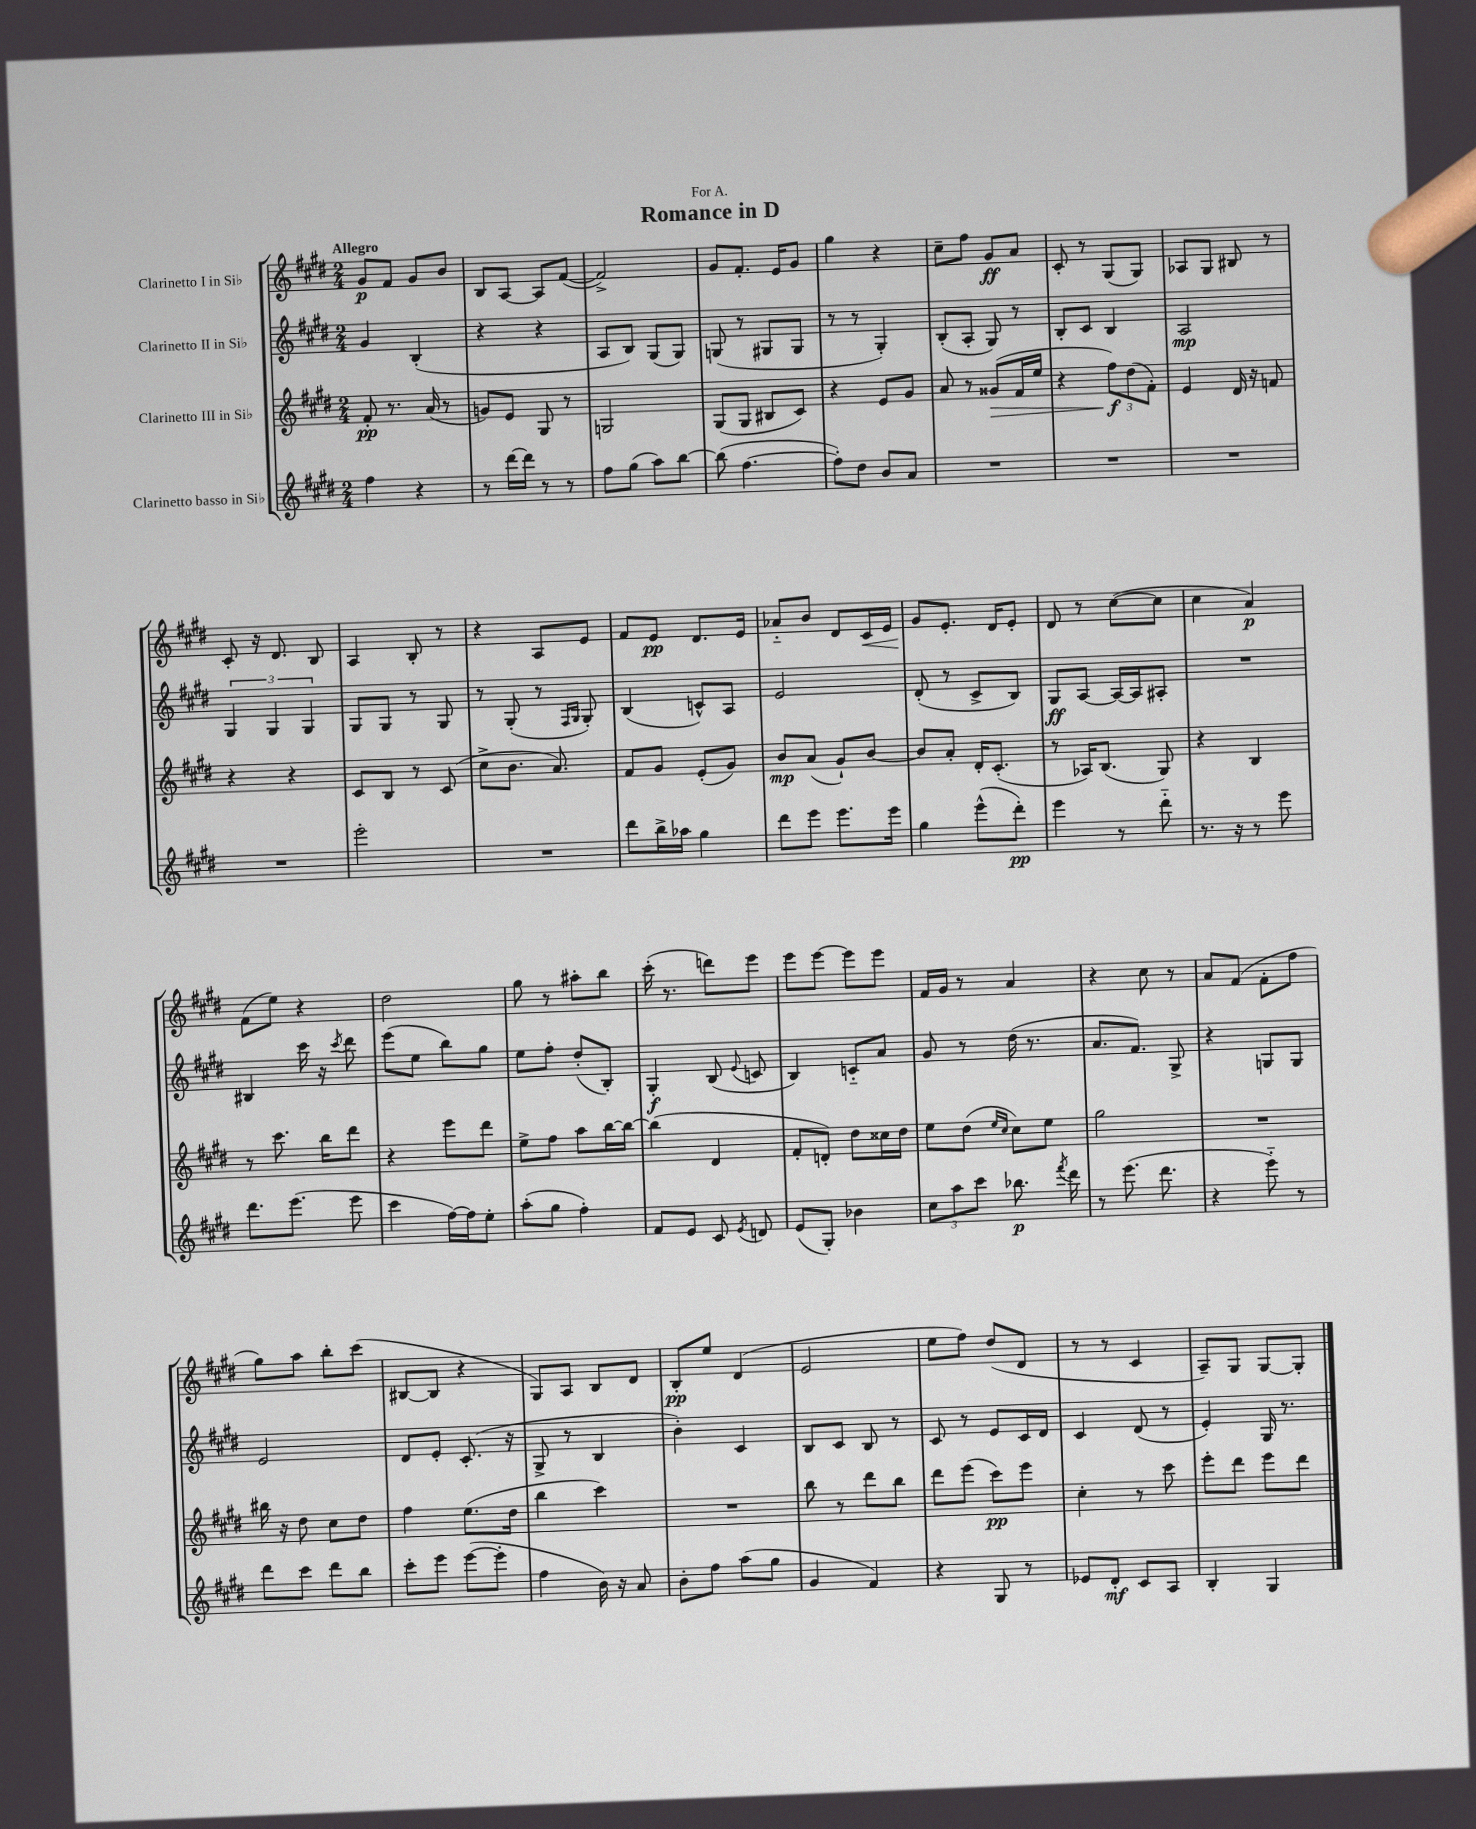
\header { title = "Romance in D" dedication = "For A." }
<<
\new StaffGroup <<
\new Staff = "s0" \with { instrumentName = "Clarinetto I in Sib" } {
    \clef treble \key e \major \numericTimeSignature \time 2/4 \tempo "Allegro"
    \autoBeamOff gis'8[\p fis'8] gis'8[ b'8] |
    b8[ a8]~ a8[ fis'8]~( |
    fis'2->) |
    gis'8[ fis'8.]-. e'16[ gis'8] |
    gis''4 r4 |
    cis''8[-- fis''8] gis'8[\ff a'8] |
    cis'8-. r8 gis8[( gis8]) |
    aes8[ gis8] bis8 r8 |
    cis'8-. r16 dis'8. b8 |
    a4 b8-. r8 |
    r4 a8[ e'8] |
    fis'8[ e'8]\pp dis'8.[ e'16] |
    aes'8[-_ b'8] dis'8[ cis'16\< e'16] |
    gis'8[\! e'8.]-. dis'16[ e'8]-. |
    dis'8 r8 cis''8[~( cis''8] |
    cis''4 a'4\p) |
    fis'8[( e''8]) r4 |
    dis''2 |
    gis''8 r8 ais''8[-. b''8] |
    cis'''16-.( r8. d'''8[) e'''8] |
    e'''8[ e'''8]~ e'''8[ e'''8] |
    fis'16[ gis'16] r8 a'4 |
    r4 cis''8 r8 |
    a'8[ fis'8]( fis'8[-. fis''8] |
    gis''8[) a''8] b''8[-. cis'''8]( |
    bis8[~ bis8] r4 |
    gis8[) a8] b8[ dis'8] |
    b8[-.\pp e''8] dis'4( |
    e'2 |
    e''8[ fis''8]) dis''8[( dis'8] |
    r8 r8 cis'4 |
    a8[--) gis8] gis8[~ gis8]-. \bar "|." |
}
\new Staff = "s1" \with { instrumentName = "Clarinetto II in Sib" } {
    \clef treble \key e \major \numericTimeSignature \time 2/4
    \autoBeamOff gis'4 b4-.( |
    r4 r4 |
    a8[ b8]) gis8[( gis8]) |
    g8( r8 gis8[ gis8] |
    r8 r8 gis4-.) |
    b8[-.( a8]-. gis8) r8 |
    b8[-. cis'8] b4 |
    a2\mp |
    \tuplet 3/2 { gis4 gis4 gis4 } |
    gis8[ gis8] r8 gis8 |
    r8 gis8-.( r8 \grace { fis16[ gis16] } gis8-.) |
    b4( c'8[-^) a8] |
    e'2 |
    dis'8-.( r8 cis'8[-> b8]) |
    gis8[\ff a8]~ a16[~ a16 ais8]-. |
    R2 |
    bis4 cis'''16 r16 \acciaccatura { cis'''8 } dis'''8 |
    e'''8[( e''8] b''8[) gis''8] |
    e''8[ fis''8]-. dis''8[-.( b8]-.) |
    gis4-.\f b8( \appoggiatura { e'8 } c'8 |
    b4) c'8[-_ a'8] |
    gis'8 r8 dis''16( r8. |
    a'8.[ fis'8.]) gis8-> |
    r4 g8[ g8] |
    e'2 |
    dis'8[ e'8]-. cis'8.-.( r16 |
    gis8-> r8 b4 |
    b'4-.) cis'4 |
    b8[ cis'8] b8 r8 |
    cis'8 r8 e'8[ cis'16 dis'16] |
    cis'4 dis'8( r8 |
    e'4-.) gis16 r8. \bar "|." |
}
\new Staff = "s2" \with { instrumentName = "Clarinetto III in Sib" } {
    \clef treble \key e \major \numericTimeSignature \time 2/4
    \autoBeamOff fis'8-.\pp r8. a'16( r8 |
    g'8[) e'8] gis8 r8 |
    g2 |
    gis8[( gis8] bis8[ cis'8]) |
    r4 e'8[ gis'8] |
    a'8 r8 gisis'8[\>( fis'16 e''16] |
    r4 \tuplet 3/2 { fis''8[\f\!) dis''8( fis'8]-.) } |
    e'4 dis'16 r16 f'8 |
    r4 r4 |
    cis'8[ b8] r8 cis'8( |
    cis''8[-> b'8.] a'8.) |
    fis'8[ gis'8] e'8[-.( gis'8]) |
    b'8[\mp a'8]( gis'8[-!) b'8]~ |
    b'8[ a'8]-. dis'16[-. cis'8.]-.( |
    r8 aes16[) b8.]( gis8) |
    r4 b4 |
    r8 cis'''8. b''16[ dis'''8] |
    r4 e'''8[ dis'''8] |
    e''8[-> fis''8] a''8[ b''16~ b''16]~ |
    b''4( dis'4 |
    fis'8[-. d'8]-.) dis''8[ cisis''16 dis''16] |
    e''8[ dis''8]( \grace { e''16[ cis''16] } cis''8[) e''8] |
    gis''2 |
    R2 |
    bis''16 r16 dis''8 cis''8[ dis''8] |
    fis''4 e''8.[( dis''16] |
    b''4 cis'''4) |
    R2 |
    b''8 r8 dis'''8[ b''8] |
    dis'''8[ e'''8]( cis'''8[\pp) e'''8] |
    cis''4-. r8 cis'''8 |
    e'''8[-. dis'''8] e'''8[ dis'''8] \bar "|." |
}
\new Staff = "s3" \with { instrumentName = "Clarinetto basso in Sib" } {
    \clef treble \key e \major \numericTimeSignature \time 2/4
    \autoBeamOff fis''4 r4 |
    r8 dis'''16[~ dis'''16] r8 r8 |
    fis''8[ gis''8]( a''8[) b''8]~ |
    b''8( fis''4.~ |
    fis''8[-.) dis''8] b'8[ a'8] |
    R2 |
    R2 |
    R2 |
    R2 |
    e'''2-. |
    R2 |
    dis'''8[ b''16-> aes''16] gis''4 |
    dis'''8[ e'''8] e'''8.[ e'''16] |
    gis''4 e'''8[-^( dis'''8]-.\pp) |
    e'''4 r8 dis'''8-_ |
    r8. r16 r8 e'''8 |
    dis'''8.[ e'''8.]( e'''8 |
    cis'''4 fis''16[~) fis''16 e''8]-. |
    a''8[-.( gis''8] fis''4-.) |
    fis'8[ e'8] cis'8 \acciaccatura { e'8 } d'8 |
    e'8[( gis8]-.) bes'4 |
    \tuplet 3/2 { cis''8[ a''8 cis'''8] } bes''8.\p \acciaccatura { fis'''8 } dis'''16 |
    r8 e'''8.( dis'''8. |
    r4 e'''8-_) r8 |
    dis'''8[ cis'''8] dis'''8[ b''8] |
    cis'''8[-. e'''8] e'''8[~( e'''8]-. |
    fis''4 b'16) r16 a'8 |
    b'8[-. fis''8] a''8[( gis''8] |
    gis'4 fis'4) |
    r4 gis8 r8 |
    ees'8[ dis'8]-.\mf cis'8[ a8] |
    b4-. gis4 \bar "|." |
}
>>
>>
\layout { \context { \Score \remove "Bar_number_engraver" } }
